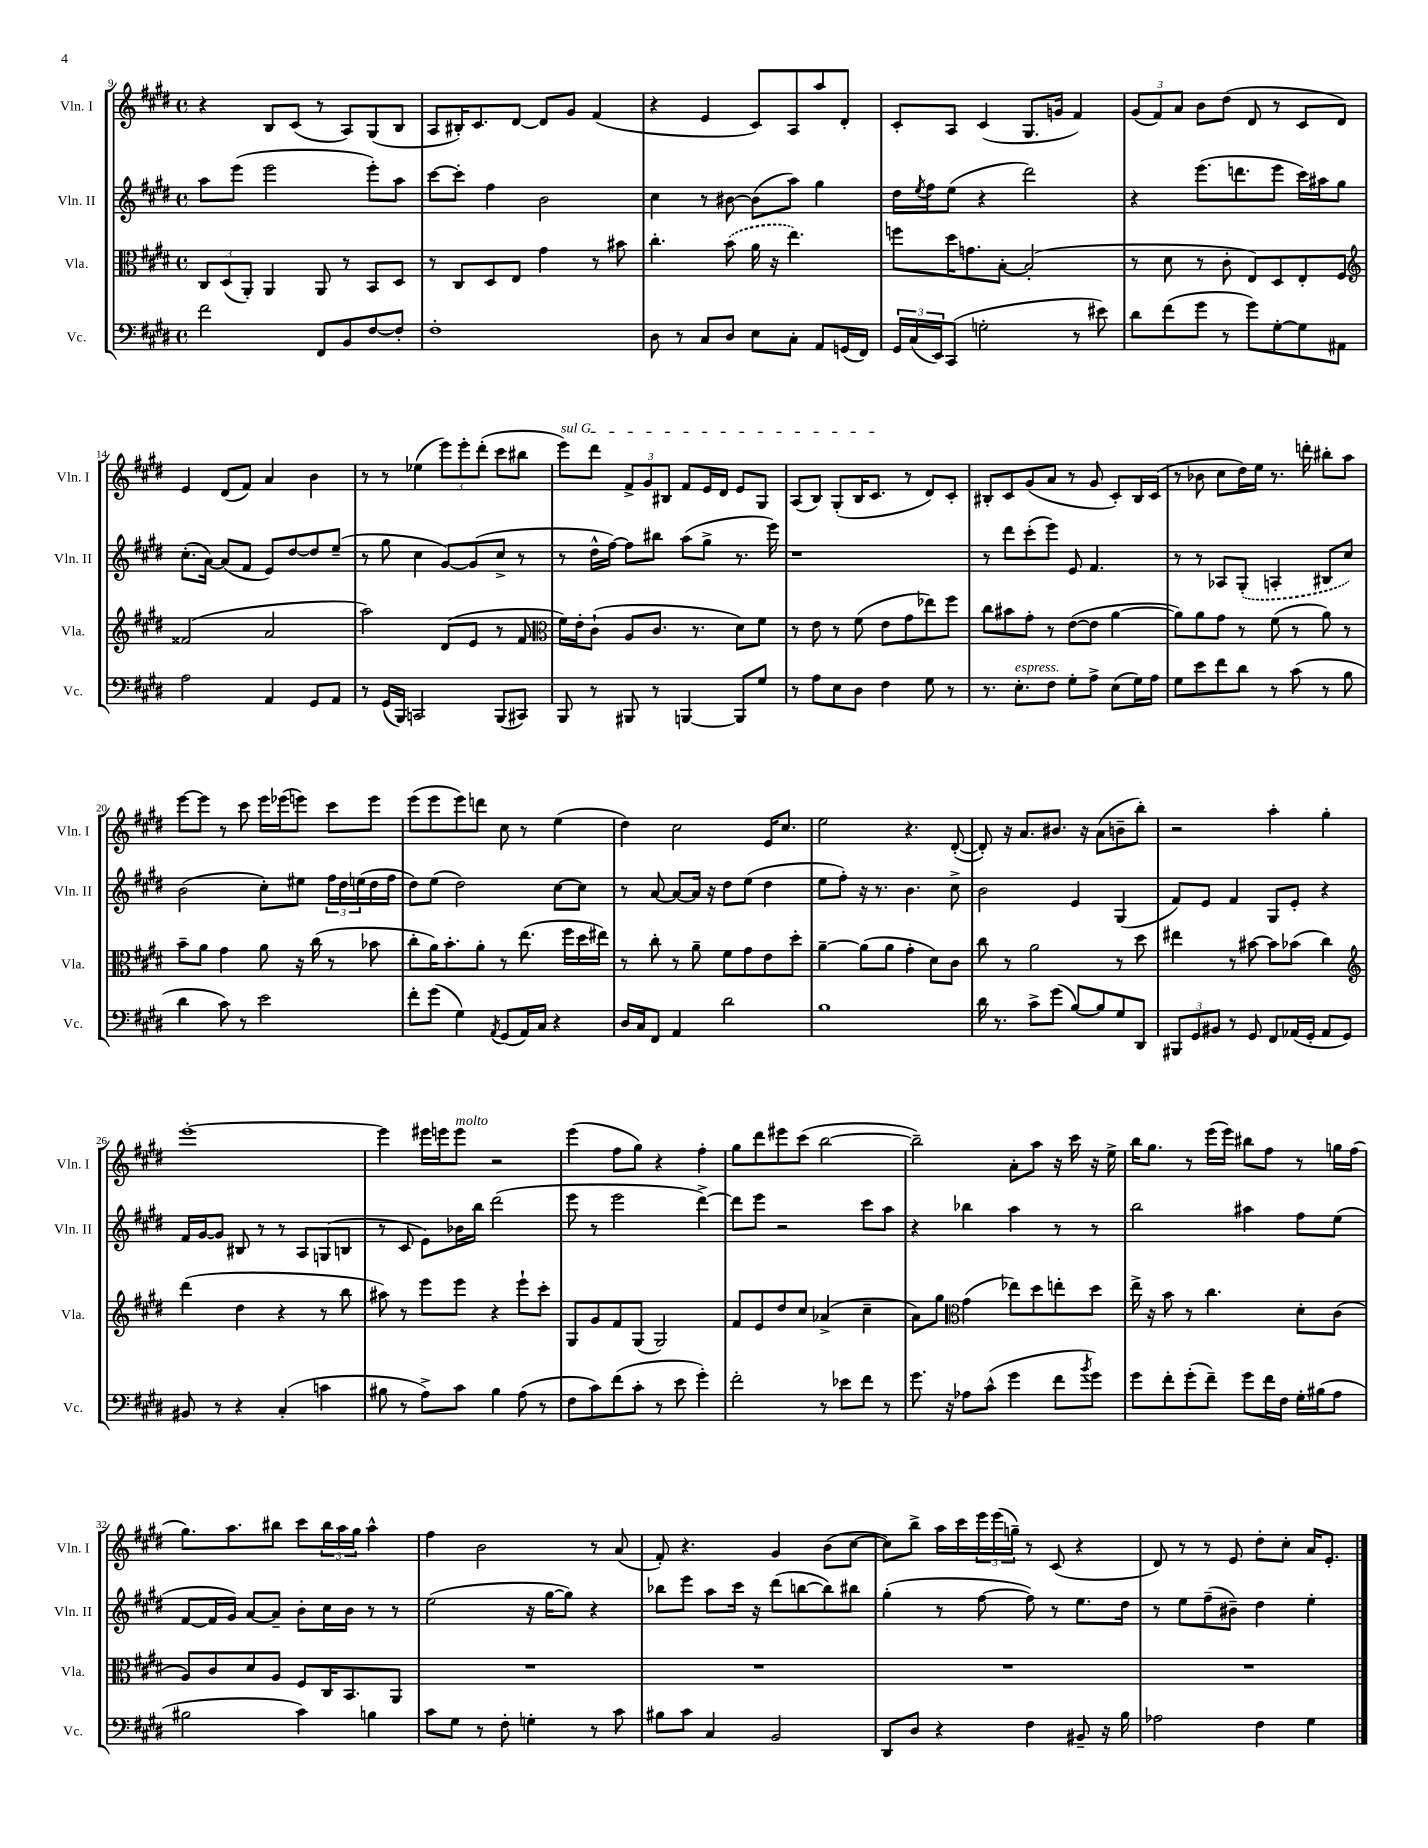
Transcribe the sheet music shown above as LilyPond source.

<<
\new StaffGroup <<
\new Staff = "s0" \with { instrumentName = "Vln. I" shortInstrumentName = "Vln. I" } {
    \clef treble \key e \major \defaultTimeSignature \time 4/4
    r4 b8 cis'8( r8 a8) gis8( b8 |
    a8 bis16-.) cis'8. dis'8~ dis'8 gis'8 fis'4( |
    r4 e'4 cis'8) a8 a''8 dis'8-. |
    cis'8-. a8 cis'4( gis8. g'16 fis'4) |
    \tuplet 3/2 { gis'8( fis'8) a'8 } b'8 dis''8( dis'8 r8 cis'8 dis'8) |
    e'4 dis'8( fis'8) a'4 b'4 |
    r8 r8 ees''4( \tuplet 3/2 { e'''8) e'''8-. dis'''8-.( } cis'''8 bis''8 |
    \once \override TextSpanner.bound-details.left.text = \markup { \italic "sul G" } e'''8\startTextSpan) dis'''8 \tuplet 3/2 { fis'8-> gis'8 bis8 } fis'8 e'16 dis'16 e'8 gis8 |
    a8( b8) gis8-.( b16 cis'8.\stopTextSpan r8 dis'8) cis'8-. |
    bis8-. cis'8 gis'8( a'8 r8 gis'8 cis'8-.) bis16 cis'16( |
    r8 bes'8 cis''8 dis''16) e''16 r8. d'''16-. bis''8-. a''8 |
    e'''8~ e'''8 r8 cis'''8 e'''16 ees'''16( e'''8) cis'''8 e'''8 |
    e'''8( e'''8 e'''8) d'''8 cis''8 r8 e''4( |
    dis''4) cis''2 e'16 cis''8. |
    e''2 r4. dis'8~-.( |
    dis'8-.) r16 a'8. bis'8. r16 a'8( b'8-- b''8-.) |
    r2 a''4-. gis''4-. |
    e'''1~-. |
    e'''4 eis'''16 e'''16 e'''8^\markup { \italic "molto" } r2 |
    e'''4( fis''8 gis''8) r4 fis''4-. |
    gis''8 dis'''8 eis'''8 cis'''8( b''2~ |
    b''2--) a'8-. a''8 r16 cis'''16 r16 e''16-> |
    b''16 gis''8. r8 e'''16( e'''16) bis''8 fis''8 r8 g''16 fis''16( |
    gis''8.) a''8. bis''8 cis'''8 \tuplet 3/2 { bis''16 a''16 gis''16 } a''4-^ |
    fis''4 b'2 r8 a'8( |
    fis'8-.) r4. gis'4 b'8( cis''8~ |
    cis''8) b''8-> a''16 cis'''16 \tuplet 3/2 { e'''16 e'''16( g''16--) } r8 cis'8( r4 |
    dis'8) r8 r8 e'8 dis''8-. cis''8-. a'16 e'8.-. \bar "|." |
}
\new Staff = "s1" \with { instrumentName = "Vln. II" shortInstrumentName = "Vln. II" } {
    \clef treble \key e \major \defaultTimeSignature \time 4/4
    a''8 e'''8( e'''2 e'''8-.) a''8 |
    cis'''8~ cis'''8-. fis''4 b'2 |
    cis''4 r8 bis'8~ bis'8( a''8) gis''4 |
    dis''16 \acciaccatura { e''8 } fis''16 e''8( r4 dis'''2) |
    r4 e'''8.( d'''8. e'''8 cis'''16) ais''16 gis''8 |
    cis''8.-.( a'16~) a'8( fis'8 e'8) dis''8~ dis''8 e''8--( |
    r8 gis''8 cis''4 gis'8~) gis'8( cis''8-> r8 |
    r8 dis''16-^ fis''16~) fis''8 bis''8 a''8( gis''8-> r8. e'''16) |
    r1 |
    r8 dis'''8 cis'''8-.( e'''8) e'8 fis'4. |
    r8 r8 aes8 \once \slurDashed gis8-.( a4-. bis8 cis''8) |
    b'2( cis''8-.) eis''8 \tuplet 3/2 { fis''16 dis''16 e''16( } dis''16 fis''16 |
    dis''8) e''8( dis''2) cis''8~ cis''8 |
    r8 a'8~ a'8~ a'16 r16 dis''8 e''8( dis''4 |
    e''8 fis''8-.) r16 r8. b'4. cis''8-> |
    b'2 e'4 gis4( |
    fis'8) e'8 fis'4 gis8 e'8-. r4 |
    fis'16 gis'16~ gis'8 bis8 r8 r8 a8 g8( b8 |
    r8 cis'8 e'8) bes'16 b''16 dis'''2( |
    e'''8 r8 e'''2 dis'''4~->) |
    dis'''8 e'''8 r2 cis'''8 a''8 |
    r4 bes''4 a''4 r8 r8 |
    b''2 ais''4 fis''8 e''8( |
    fis'8~ fis'16 gis'16) a'8~ a'8-- b'8-. cis''16 b'16 r8 r8 |
    e''2( r16 gis''16~ gis''8) r4 |
    bes''8 e'''8 a''8 cis'''16 r16 dis'''8( b''8~ b''8) bis''8 |
    gis''4-.( r8 fis''8~ fis''8) r8 e''8. dis''16 |
    r8 e''8 fis''8--( bis'8--) dis''4 e''4-. \bar "|." |
}
\new Staff = "s2" \with { instrumentName = "Vla." shortInstrumentName = "Vla." } {
    \clef alto \key e \major \defaultTimeSignature \time 4/4
    \tuplet 3/2 { cis8 dis8( a,8-.) } a,4 a,8 r8 b,8 dis8 |
    r8 cis8 dis8 e8 gis'4 r8 bis'8 |
    cis''4.-. \once \slurDashed b'8( a'16 r16 e''4.) |
    f''8 dis''16 g'8. b8~-. b2-.( |
    r8 dis'8 r8 cis'8-. e8) dis8 e8-. fis8 |
    \clef treble fisis'2( a'2 |
    a''2) dis'8( e'8 r8 fis'8 |
    \clef alto fis'16) e'16-. cis'8-!( a8 cis'8. r8. dis'8) fis'8 |
    r8 e'8 r8 fis'8( e'8 gis'8 ees''8) fis''8 |
    cis''8 bis'8 gis'8-. r8 e'8~( e'8 a'4~ |
    a'8) a'8 gis'8 r8 fis'8( r8 a'8) r8 |
    b'8-- a'8 gis'4 a'8 r16 cis''16( r8 bes'8 |
    cis''8-. a'16) b'8.-. a'8-. r8 e''8.( fis''16 dis''16 eis''16) |
    r8 cis''8-. r8 a'8-- fis'8 gis'8 e'8 dis''8-. |
    a'4~-- a'8( a'8 gis'4-. dis'8) cis'8 |
    cis''8 r8 a'2 r8 dis''8 |
    eis''4 r8 bis'8~ bis'8 bes'8( cis''4) |
    \clef treble dis'''4( dis''4 r4 r8 b''8 |
    ais''8) r8 e'''8 e'''8 r4 e'''8-! cis'''8-. |
    gis8 gis'8 fis'8 gis8( gis2) |
    fis'8 e'8 dis''8 cis''8 aes'4->( cis''4-- |
    a'8) gis''8 \clef alto gis'4( ees''8) dis''8 e''8-. dis''8 |
    e''16-> r16 b'8 r8 cis''4. dis'8-. cis'8( |
    a8) cis'8 dis'8 a8 fis8 cis16 b,8. a,8 |
    R1 |
    R1 |
    R1 |
    R1 \bar "|." |
}
\new Staff = "s3" \with { instrumentName = "Vc." shortInstrumentName = "Vc." } {
    \clef bass \key e \major \defaultTimeSignature \time 4/4
    fis'2 fis,8 b,8 fis8~ fis8-. |
    fis1-. |
    dis8 r8 cis8 dis8 e8 cis8-. a,8 g,16( fis,16) |
    \tuplet 3/2 { gis,16 cis16( e,16) } cis,8( g2-. r8 eis'8) |
    dis'8 fis'8( gis'8 r8 gis'8) gis8~-. gis8 ais,8 |
    a2 a,4 gis,8 a,8 |
    r8 gis,16( b,,16) c,2 b,,8( cis,8) |
    b,,8 r8 bis,,8 r8 b,,4~ b,,8 gis8 |
    r8 a8 e8 dis8 fis4 gis8 r8 |
    r8. e8.-.^\markup { \italic "espress." } fis8 gis8-. a8-> e8( gis16) a16 |
    gis8 e'8 fis'8 dis'8 r8 cis'8( r8 b8 |
    dis'4 cis'8) r8 e'2 |
    fis'8-. gis'8( gis4) \acciaccatura { a,8 } gis,8( a,16) cis16 r4 |
    dis16 cis16 fis,8 a,4 dis'2 |
    b1 |
    dis'16 r8. cis'8-> gis'8( b8~) b8 gis8 dis,8 |
    \tuplet 3/2 { bis,,8 gis,8 bis,8 } r8 gis,8 fis,8 aes,16( gis,16-. aes,8 gis,8) |
    bis,8 r8 r4 cis4-.( c'4 |
    bis8 r8 a8->) cis'8 bis4 a8( r8 |
    fis8 cis'8) fis'8( cis'8-. r8 e'8 gis'4-.) |
    fis'2-. r8 ees'8 fis'8 r8 |
    gis'8. r16 aes8 cis'8-^( gis'4 fis'8 \acciaccatura { b'8 } gis'8) |
    gis'8 fis'8-. gis'8-.( fis'8--) gis'8 fis'16 fis16 gis16-. bis16( a8 |
    bis2 cis'4) b4 |
    cis'8 gis8 r8 fis8-. g4-. r8 cis'8 |
    bis8 cis'8 cis4 b,2 |
    dis,8 dis8 r4 fis4 bis,8-- r16 b16 |
    aes2 fis4 gis4 \bar "|." |
}
>>
>>
\layout { \context { \Score currentBarNumber = #9 } }
